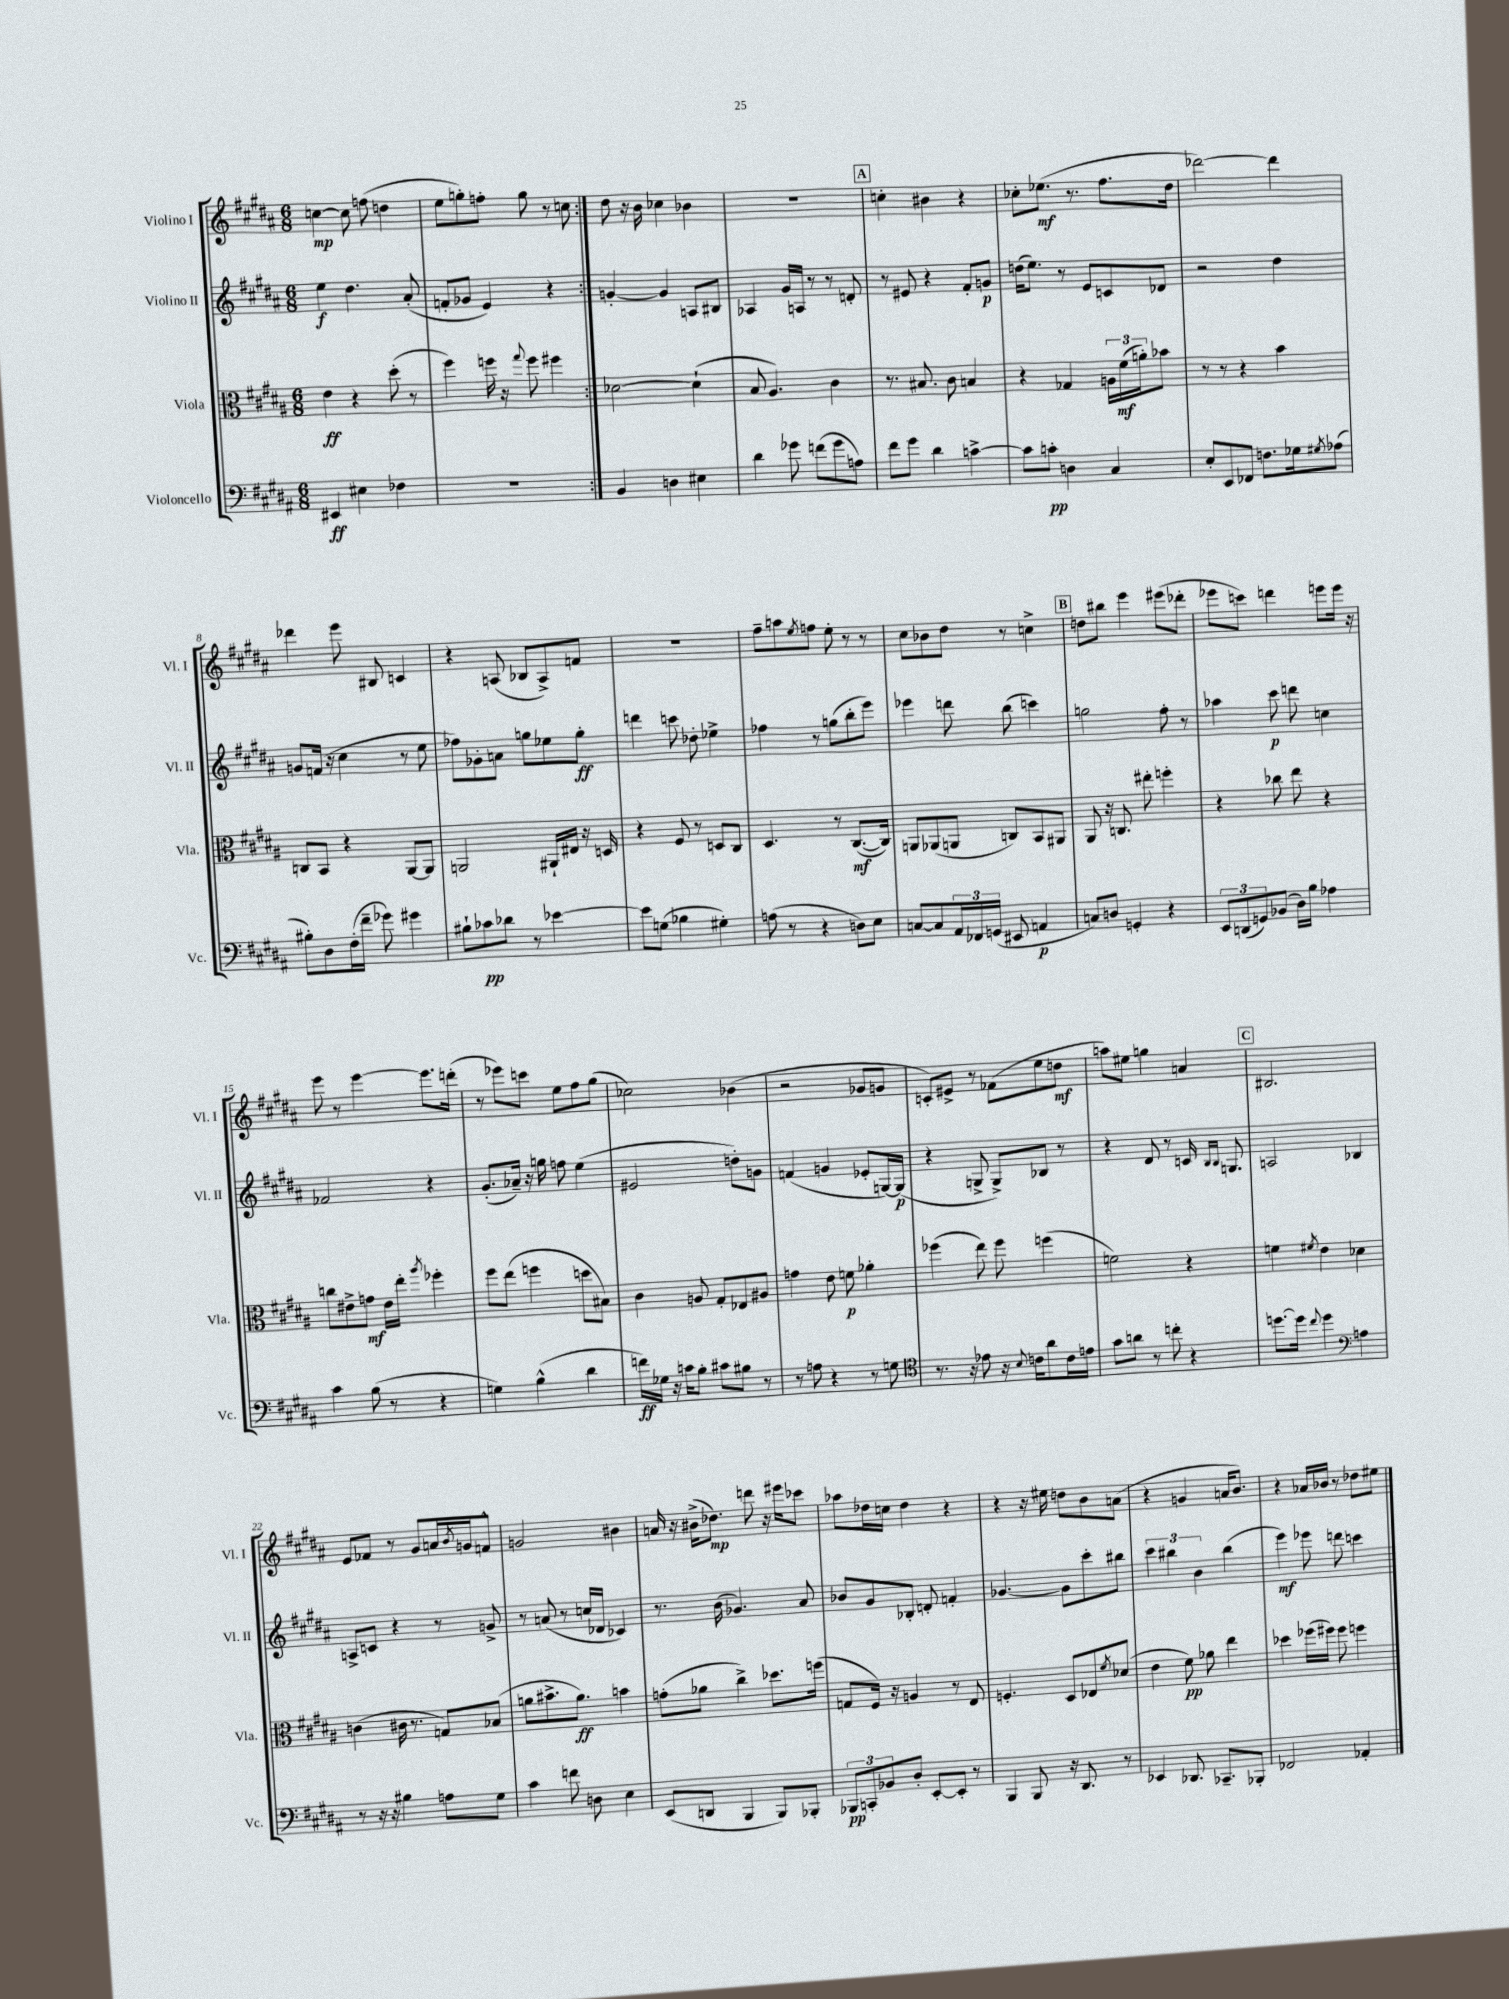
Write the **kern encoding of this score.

**kern	**kern	**kern	**kern
*staff4	*staff3	*staff2	*staff1
*clefF4	*clefC3	*clefG2	*clefG2
*k[f#c#g#d#a#]	*k[f#c#g#d#a#]	*k[f#c#g#d#a#]	*k[f#c#g#d#a#]
*M6/8	*M6/8	*M6/8	*M6/8
4EE#/	4e\	4ee\	[4cc\
4E#\	4r	4.dd#\	8cc\]
.	.	.	(8ff\
4F-\	(8dd#'\	.	4dd\
.	8r	(8a#'/	.
=	=	=	=
2.r	4ff#\)	8f'/L	8ee\L
.	.	8g-/J	8gg'\)
.	16ff\	4e/)	8ff'\J
.	16r	.	.
.	8qqgg#/	.	.
.	8ff\	.	8gg\
.	4ff#\	4r	8r
.	.	.	8cc\
=:|!	=:|!	=:|!	=:|!
4BB/	[2d-\	[4g'/	8dd#\
.	.	.	16r
.	.	.	16b\
4D\	.	4g/]	4cc-\
4E#\	(4d-`\]	8A/L	4b-\
.	.	8B#/J	.
=	=	=	=
4d#\	8B/	4A-/	2.r
.	4.A#/)	.	.
8g-\	.	16g#/LL	.
.	.	16A/JJ	.
(8f\L	.	8r	.
8g-\	4c#\	8r	.
8A\J)	.	8d'/	.
=	=	=	=
8f#\L	8.r	8r	4cc'\
8g#\J	.	8e#/	.
.	8.B#/	.	.
4d#\	.	4r	4b#\
.	8c#\	.	.
[4c^\	4B/	8f#'/L	4r
.	.	8g/J	.
=	=	=	=
8c\]L	4r	(16dd\LK	8cc-'\L
.	.	8.ee\J)	.
8c'\J	.	.	(8.ee-\J
4D\	4G-/	8r	.
.	.	.	8.r
.	.	8e/L	.
4C#/	24A\LL	8c/	8.ff#\L
.	(24f#\	.	.
.	24a'\J)	.	.
.	8b-\J	8d-/J	.
.	.	.	16dd#\Jk
=	=	=	=
8E'/L	8r	2r	[2ddd-\)
8EE/	8r	.	.
8FF-/J	4r	.	.
8.F\L	.	.	.
.	4b\	4dd#\	4ddd-\]
16G-\k	.	.	.
8qG#/	.	.	.
(8A-\J	.	.	.
=	=	=	=
8B#'\L)	8C/L	8g/L	4ddd-\
8D#\	8BB/J	(16f/Jk	.
.	.	16r	.
(16F#'\L	4r	4cc#\	8eee\
16f#~\JJ	.	.	.
8g-\)	.	.	8B#/
4g#\	[8AA#/L	8r	4c/
.	8AA#/]J	8ee\	.
=	=	=	=
8B#`\L	2AA/	8ff-\L)	4r
8c-\	.	8g-'\	.
8d-\J	.	8a\J	(8A/
8r	.	8gg\L	8B-/L
[4e-\	16AA#`/LL	8ee-\	8A^/)
.	16E#/JJ	.	.
.	16r	8gg'\J	8f/J
.	16D/	.	.
=	=	=	=
8e-\]L	4r	4ddd\	2.r
(8G\J	.	.	.
4B-\	8F#/	8ccc\	.
.	8r	8dd-'\	.
4G#'\)	8D/L	4ee-^\	.
.	8C#/J	.	.
=	=	=	=
(8A\	4.D#/	4ff-\	8ff#~\L
8r	.	.	8aa\
.	.	.	8qee/
4r	.	8r	8ff\J
.	8r	(8gg\L	8ee'\
8D\L)	([8.C#/L	8bb'\	8r
8E\J	.	8eee\J)	8r
.	16C#/]Jk)	.	.
=	=	=	=
[8C/L	8AA/L	4eee-\	8cc#\L
8C/]	(8AA-/	.	8b-\
24AA#/L	8AA/J	8ddd\	8dd#\J
24FF-/	.	.	.
(24GG/JJ	.	.	.
8EE#/	8C/L)	(8bb\	8r
4AA/	8BB/	4ccc\)	4cc^\
.	8AA#/J	.	.
=	=	=	=
8C/L)	8AA#/	2gg\	8dd\L
8D/J	16r	.	8bb#\J
.	8.C/	.	.
4GG'/	.	.	4eee\
.	8ee#'\	.	.
4r	4ff'\	8ff#'\	(8eee#\L
.	.	8r	8ddd-'\J
=	=	=	=
12EE/L	4r	4aa-\	8eee-\L
(12DD/	.	.	.
.	.	.	8ccc\J)
12GG/)	.	.	.
(8BB-/J	8cc-\	8ccc#\	4ddd\
16D#\LL)	8ee\	8ddd\	.
16B\JJ	.	.	.
4A-\	4r	4cc\	8eee\L
.	.	.	16eee\Jk
.	.	.	16r
=	=	=	=
4c#\	8cc\L	2f-/	8eee\
.	8e#^\	.	8r
(8B\	8g\J	.	[4eee\
8r	16e#\LL	.	.
.	16ee'\JJ	.	.
.	8qaa#/	.	.
4r	4ff-'\	4r	8.eee\]L
.	.	.	(16ddd'\Jk
=	=	=	=
4G\)	8ff#\L	(8.g#'/L	8r
.	(8ee\J	.	8eee-\L)
.	.	16a-~/Jk)	.
(4B^^\	4ff\	16r	8ccc\J
.	.	16gg\	.
.	.	8ff\	8ee\L
4d#\	8dd\L	(4ee\	8ff#\
.	8B#\J)	.	(8gg#\J
=	=	=	=
16f\LL)	4c#\	2e#/	2cc-\)
16G-\JJ	.	.	.
16r	.	.	.
16c\LK	.	.	.
8B'\J	8A/	.	.
8c#\L	8G#'/L	.	.
8B#\J	8E-/	8dd'\L)	(4b-\
8r	8A#/J	8g\J	.
=	=	=	=
8r	4g\	(4f/	2r
8A\	.	.	.
4r	8e\	4g/	.
.	8f\	.	.
8r	4a-'\	8e-'/L	8g-/L
8G\	.	[16G/L)	8g/J
.	.	(16G/]JJ	.
=	=	=	=
*clefC4	*	*	*
8.r	(4ff-\	4r	8c'/L)
.	.	.	8e#^/J
16r	.	.	.
8e-\	8ee\)	8G^/	8r
16r	8ff-\	8G^/L)	(8f-\L
8qqB/	.	.	.
16c\LK	.	.	.
8a#\	(4ff\	8B-/J	8ee\
16c\L	.	8r	8dd\J
16e\JJ	.	.	.
=	=	=	=
8g#\L	2f\)	4r	8aa\L)
8a\J	.	.	8ee#\J
8r	.	8d#/	4gg\
8cc'\	.	8r	.
4r	4r	16c/	4a/
.	.	16qqB/LL	.
.	.	16qqB/JJ	.
.	.	8.G/	.
=	=	=	=
[8.dd\L	4f\	2A/	2.B#/
16dd\]Jk	.	.	.
8qqcc#/	8qf#/	.	.
4dd\	4e\	.	.
*clefF4	*	*	*
4A\	4d-\	4B-/	.
=	=	=	=
8r	(4c\	8A^/L	8e/L
16r	.	8c/J	8f-/J
16r	.	.	.
4B#\	16c#\	4r	8r
.	8.r	.	.
.	.	.	8g#/L
8A\L	8G/L)	8r	16a/L
.	.	.	8qb/
.	.	.	16g/J
8G#\J	(8B-/J	8g^/	8f^^/J
=	=	=	=
4c#\	8a\L	8r	2g/
.	8.b#^\	(8a/	.
8f\	.	8r	.
.	8.a\J)	.	.
8D\	.	16cc/LL	.
.	.	16d-/JJ	.
4E\	4b\	4c-/)	4b#\
=	=	=	=
(8EE/L	(8g'\L	8.r	16a/
.	.	.	16r
8DD/J	8a-\J	.	(16b#^\LK
.	.	(16b\	8.dd-\J)
4BBB/	4cc#^\)	4.g-/)	.
.	.	.	8ddd\
8BBB/L)	8.dd-\L	.	16r
.	.	.	16eee#\LK
8BBB-'/J	.	8a#/	8ccc-\J
.	(16ff\Jk	.	.
=	=	=	=
12BBB-/L	8G/L	8b-/L	8aa-\L
12CC'/	.	.	.
.	16F#/Jk)	8g#/	16dd-\L
12BB-/	.	.	.
.	16r	.	16cc\JJ
8D#'/J	4A/	8B-'/J	4dd-\
[8EE'/L	.	8d'/	.
8EE'/]J	8r	4f'/	4r
8r	8E/	.	.
=	=	=	=
4BBB/	4.F'/	[4.g-/	4r
8BBB/	.	.	16r
.	.	.	16ee#\
16r	8D#/L	8g-\]L	8dd\L
8.DD#/	.	.	.
.	8E-/	8ccc#'\	8b\
.	8qf#/	.	.
8r	(8d-/J	8bb#\J	(8a\J
=	=	=	=
4EE-/	4e\	6ccc#\	4r
.	.	6bb#\	.
8.DD-/	8f#\)	.	4g/
.	.	6b\	.
.	8a-\	.	.
8.CC-~/L	.	.	.
.	4ee\	(4bb#\	16a/LK
.	.	.	8.b/J)
8BBB-'/J	.	.	.
=	=	=	=
2FF-/	4dd-\	4eee\)	4r
.	(16ff-\LL	8eee-\	16a-/LL
.	16ff#\JJ)	.	16b-/JJ
.	8ff#\	8ddd\	8r
4AA-'/	4ff\	4ccc\	8dd-\L
.	.	.	8ee#\J
==	==	==	==
*-	*-	*-	*-
